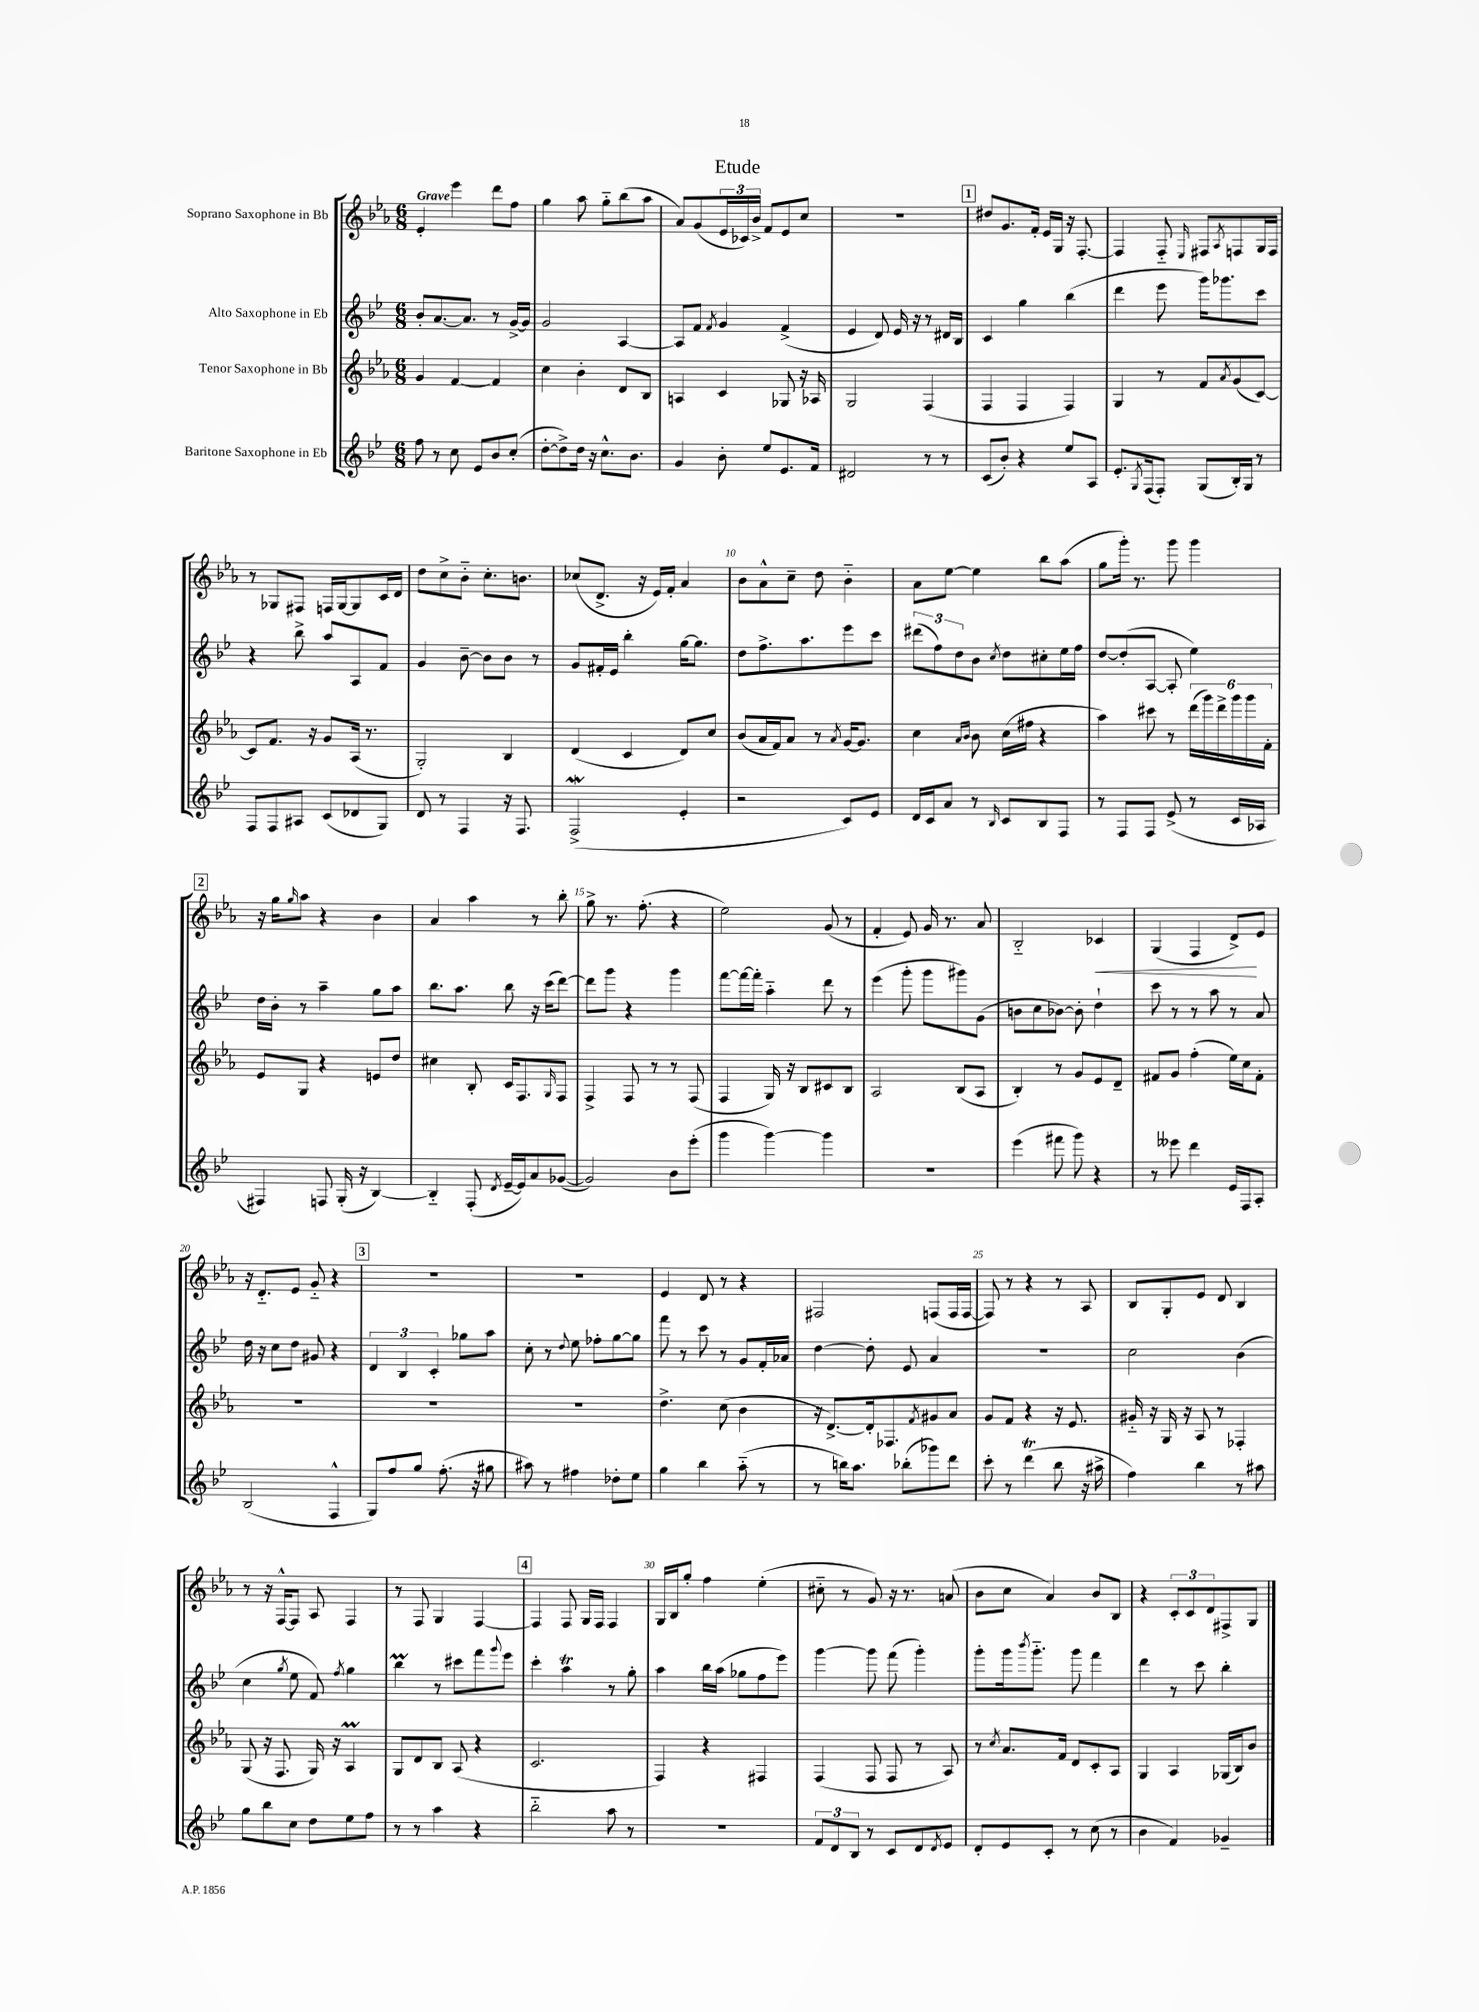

**kern	**kern	**kern	**kern
*staff4	*staff3	*staff2	*staff1
*clefG2	*clefG2	*clefG2	*clefG2
*k[b-e-]	*k[b-e-a-]	*k[b-e-]	*k[b-e-a-]
*M6/8	*M6/8	*M6/8	*M6/8
8ff\	4g/	8b-'/L	4e-'/
8r	.	[8.a/	.
8cc\	[4f/	.	4eee-\
.	.	8.a/]J	.
8e-/L	.	.	.
8b-/	4f/]	8r	8ddd\L
(8cc'/J	.	[16g^/LL	8ff\J
.	.	16g/]JJ	.
=	=	=	=
[8dd'\L	4cc\	2g/	4gg\
8dd^\])	.	.	.
16dd\Jk	4b-'\	.	8aa-\
16r	.	.	.
8.cc^^\L	.	.	8gg'~\L
.	8d/L	[4A/	(8bb-\
8.b-\J	.	.	.
.	8B-/J	.	8aa-\J
=	=	=	=
4g/	4A/	8A/]L	8a-/L)
.	.	8f/J	(8g/
.	.	8qf/	.
8b-'\	4c/	4g/	24e-/L
.	.	.	24c-/)
.	.	.	24b-^/JJ
8ee-/L	.	.	8f/L
8.e-/	8G-/	(4f^/	8e-/
.	16r	.	8cc/J
16f/Jk	16A-/	.	.
=	=	=	=
2d#/	2G/	4e-/	2.r
.	.	8d/)	.
.	.	16e-/	.
.	.	16r	.
8r	(4F/	8r	.
8r	.	16d#/LL	.
.	.	16B-/JJ	.
=	=	=	=
(8c/L	4F/	4c/	8dd#/L
8b-'/J)	.	.	8.g/
4r	4F/	4gg\	.
.	.	.	16f'/Jk
.	.	.	16e-/LL
.	.	.	16G/JJ
8ee-/L	4F/)	(4bb-\	16r
.	.	.	[8.F'/
8A/J	.	.	.
=	=	=	=
8.e-'/L	4G/	4ddd\	4F/]
8qG/	.	.	.
(16F/k	.	.	.
8F'/J)	8r	8eee-\	8F'~/
.	.	.	16qqE-/
(8G/L	8f/L	16ggg\LK)	8F#/L
.	.	8.ggg-\	.
.	8qa-/	.	8qA-/
16B-'/L)	(8g/	.	8F/
16G/JJ	.	.	.
8r	[8c/J)	8ccc\J	16G/L
.	.	.	16F/JJ
=	=	=	=
8F/L	8c/]L	4r	8r
8F/	8.f/J	.	8G-/L
8A#/J	.	8bb-^\	8F#/J
.	16r	.	.
(8c/L	8g/L	8aa/L	16F/LL
.	.	.	[16G-/J
8d-/	(16A-/Jk	8A/	8G-/]
.	8.r	.	.
8G/J)	.	8f/J	16c/L
.	.	.	16d/JJ
=	=	=	=
8d/	2G'/)	4g/	8dd\L
8r	.	.	8cc^\
4F/	.	[8b-~\	8b-'~\J
.	.	8b-\]L	8.cc'\L
16r	4B-/	8b-\J	.
8.F/	.	.	8.b\J
.	.	8r	.
=	=	=	=
(2F^/	(4d/	8g/L	(8cc-/L
.	.	16f#'/L	8.d^/J
.	.	16e-/JJ	.
.	4c/	4bb-'\	.
.	.	.	16r
.	.	.	16e-/LL)
.	.	.	16f'/JJ
4e-'/	8d/L)	[16gg\LK	4a-/
.	.	8.gg\]J	.
.	8cc/J	.	.
=	=	=	=
2r	(8b-/L	8dd\L	8b-\L
.	16a-/L	8.ff^\	8a-^^\
.	16f/J)	.	.
.	8a-/J	.	8cc~\J
.	.	8.aa\	.
.	8r	.	8dd\
.	8qa-/	.	.
8c/L)	[16g/LK	8eee-\	4b-'~\
.	8.g/]J	.	.
8e-/J	.	8ccc\J	.
=	=	=	=
16d/LL	4cc\	(12ddd#\L	8a-\L
16c/J	.	.	.
.	.	12ff\)	.
8a/J	.	.	[8ee-\J
.	.	12dd\	.
.	16qqa-/LL	.	.
.	16qqb-/JJ	.	.
8r	8b-\	8b-\J	4ee-\]
16qqB-/	.	8qcc/	.
8c/L	(16cc\LL	8dd\L	.
.	16ff#\JJ	.	.
8B-/	4r	8cc#'\	8bb-\L
8F/J	.	16ee-\L	(8aa-\J
.	.	16ff\JJ	.
=	=	=	=
8r	4aa-\)	[8dd/L	8gg\L
8F/L	.	(8dd'/]	16ggg'\Jk)
.	.	.	8.r
8F/J	8ccc#\	[8A/J	.
(8e-^/	8r	8A'/]	8ggg\
8r	(24ddd\LL	4ee-\)	4ggg\
.	24ggg\)	.	.
.	24ddd^\	.	.
16c/LL	24ggg\	.	.
.	24ggg\	.	.
16A-/JJ	.	.	.
.	24f'\JJ	.	.
=	=	=	=
4F#/)	8e-/L	16dd\LL	16r
.	.	16b-'\JJ	16gg\LK
.	.	.	16qqgg/
.	8G/J	8r	8aa-\J
8F/	4r	4aa~\	4r
(16G'/	.	.	.
16r	.	.	.
[4B-/)	8e/L	8gg\L	4b-\
.	8dd/J	8aa\J	.
=	=	=	=
4B-'~/]	4cc#\	8.bb-\L	4a-/
.	.	8.aa\J	.
(8F'/	8B-'/	.	4aa-\
8qd/	.	.	.
[16e-~/LL	16c/LK	8bb-\	.
16e-/]J)	8.F/	.	.
8a/	.	16r	8r
.	.	(16ccc\LK	.
.	16qqG/	.	.
([8g-/J	8F/J	[8ddd\J)	8bb-'\
=	=	=	=
2g-/])	4F^/	8ddd\]L	8gg^\
.	.	8ggg\J	8.r
.	8F/	4r	.
.	.	.	(8.ff'\
.	8r	.	.
8b-\L	8r	4ggg\	4r
(8eee-'\J	(8F/	.	.
=	=	=	=
4ggg\	4F/	[8fff\L	2ee-\)
.	.	16fff\_L	.
.	.	16fff'\]JJ	.
[4ggg\)	16G/)	4aa'~\	.
.	16r	.	.
.	8B-/L	.	.
4ggg\]	8c#/	8ddd\	(8g/
.	8B-/J	8r	8r
=	=	=	=
2.r	2A-/	(4eee-\	4f'/
.	.	8ggg'\	8e-/)
.	.	8ggg\L	16g/
.	.	.	8.r
.	(8B-/L	8ggg#\)	.
.	8A-/J	(8g\J	8a-/
=	=	=	=
(4eee-\	4B-'/)	8b\L	2B-'~/
.	.	8cc\	.
8fff#\	8r	[8b-\J)	.
8ggg\)	8g/L	8b-'\]	.
4r	8e-/	4dd`\	4c-/
.	8d~/J	.	.
=	=	=	=
8r	8f#/L	8ccc\	(4G/
8eee--\	8g/J	8r	.
4ddd\	(4ff'\	8r	4F/
.	.	8aa\	.
16e-/LL	16ee-\LL)	8r	8d^/L)
16F/J	16cc\J	.	.
8A'/J	8f#'\J	8a/	8e-/J
=	=	=	=
(2B-/	2.r	16dd\	16r
.	.	16r	8.d'~/L
.	.	8cc\L	.
.	.	8dd\J	8e-/J
.	.	8g#/	8g'~/
4F^^/	.	4r	4r
=	=	=	=
8G/L)	2.r	6d/	2.r
8ff/	.	.	.
.	.	6B-/	.
8gg/J	.	.	.
.	.	6c'/	.
(8.ff'\	.	.	.
.	.	8gg-\L	.
16r	.	.	.
8gg#\	.	8aa\J	.
=	=	=	=
8aa#\)	2.r	8cc'\	2.r
8r	.	8r	.
.	.	8qqdd/	.
4ff#\	.	8ee-\	.
.	.	8ff-'\L	.
8dd-'\L	.	[8gg\	.
8ee-\J	.	8gg\]J	.
=	=	=	=
4gg\	4.dd^\	8fff\	4e-/
.	.	8r	.
4bb-\	.	8ccc\	8d/
.	(8cc\	8r	8r
(8aa'~\	4b-\	8g/L	4r
8r	.	16f'/L	.
.	.	16a-/JJ	.
=	=	=	=
8r	16r	[4dd\	2F#/
.	[8.d^/L)	.	.
16bb\LK)	.	.	.
8.aa\J	.	.	.
.	16d'/]k	8dd'\]	.
.	8.F-/	.	.
(8bb-'\L	.	8e-/	.
.	8qf/	.	.
8ggg-\)	8g#/	4a/	(8F/L
8ddd\J	8a-/J	.	16F/L
.	.	.	[16F/JJ
=	=	=	=
8ccc'\	8g/L	2.r	8F/])
8r	8f/J	.	8r
(4ddd\	4r	.	4r
8bb-\	16r	.	8r
.	8.e-/	.	.
16r	.	.	8A-/
16aa#^\	.	.	.
=	=	=	=
4ff\)	16g#'~/	2cc\	8B-/L
.	16r	.	.
.	16G/	.	8G'/
.	16r	.	.
4bb-\	8A-/	.	8e-/J
.	8r	.	8d/
8r	4F-'/	(4b-\	4B-/
8aa#\	.	.	.
=	=	=	=
8gg\L	(8G/	4cc\	8r
8bb-\	16r	.	16r
.	8.F/	.	[16F^^/LK
.	.	8qgg/	.
8cc\J	.	8ee-\	8F/]J
8dd\L	16G/)	8f/)	8A-/
.	16r	.	.
.	.	8qff/	.
8ee-\	4A-/	4gg\	4F/
8ff\J	.	.	.
=	=	=	=
8r	8G/L	4bb-\	8r
8r	8d/	.	8F/
4aa\	8B-/J	8r	4G/
.	(8A-/	8ccc#\L	.
4r	4r	8fff\	[4F/
.	.	8qqggg/	.
.	.	8eee-\J	.
=	=	=	=
2bb-'~\	2.c/	4ccc'\	4F/]
.	.	4aa\	8F/
.	.	.	16G/LL
.	.	.	16F/JJ
8aa\	.	8r	4F/
8r	.	8gg'\	.
=	=	=	=
2.r	4F/)	4aa\	16G/LL
.	.	.	16B-/J
.	.	.	8gg'/J
.	4r	16bb-\LL	4ff\
.	.	(16aa\JJ	.
.	.	8gg-\L	.
.	4F#/	8ff\	(4ee-'\
.	.	8eee-\J)	.
=	=	=	=
12f/L	(4F/	[4ggg\	8cc#'~\
12d/	.	.	.
.	.	.	8r
12B-/J	.	.	.
8r	8F/	8ggg\]	8g/)
8c/L	8F/	(8fff\	16r
.	.	.	8.r
8d/	8r	4ggg'\)	.
8qd/	.	.	.
8e-/J	8A-/)	.	(8a/
=	=	=	=
8d'/L	8r	8ggg'\L	8b-\L
.	8qcc/	.	.
8e-/	8.a-/L	16ggg\k	8cc\J
.	.	8qbbb-/	.
.	.	8.ggg'~\J	.
8c'/J	.	.	4a-/)
.	16f/Jk	.	.
8r	8d/L	8ggg\	.
(8cc\	8c'/	4fff\	8b-/L
8r	8A-/J	.	8B-/J
=	=	=	=
4b-\	4G/	4ddd\	4r
4f/)	4A-/	8r	12c'/L
.	.	.	12c/
.	.	8ccc\	.
.	.	.	12d/
4g-~/	(16G-/LL	4bb-'\	8F#^/
.	16B-/J)	.	.
.	8b-/J	.	8G/J
==	==	==	==
*-	*-	*-	*-
